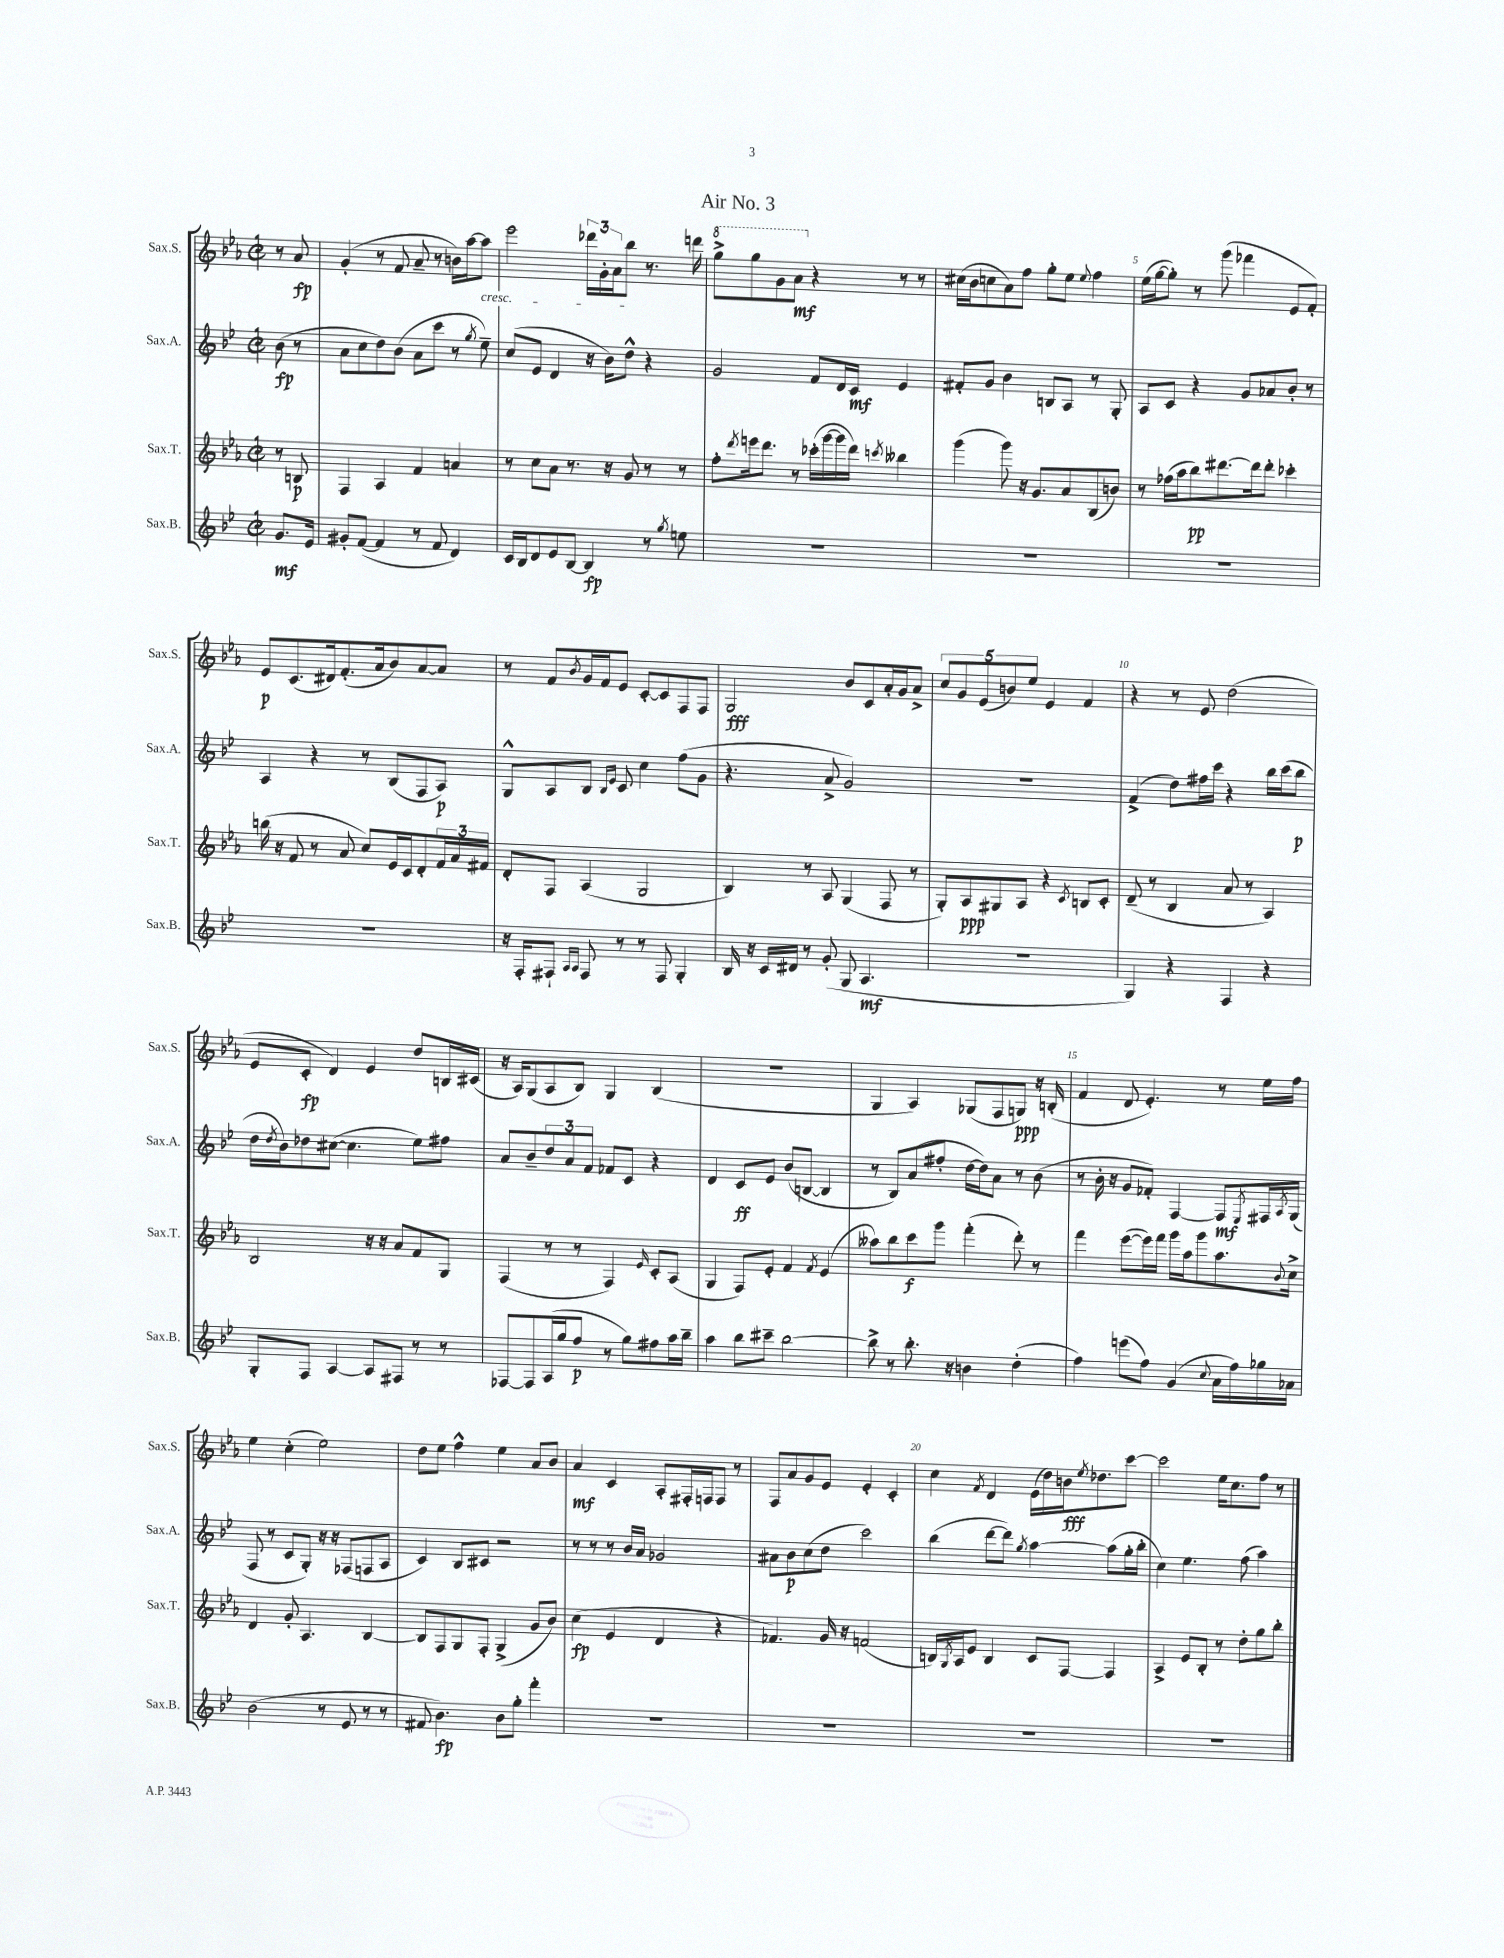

**kern	**kern	**kern	**kern
*staff4	*staff3	*staff2	*staff1
*clefG2	*clefG2	*clefG2	*clefG2
*k[b-e-]	*k[b-e-a-]	*k[b-e-]	*k[b-e-a-]
*M2/2	*M2/2	*M2/2	*M2/2
*met(c|)	*met(c|)	*met(c|)	*met(c|)
8.g	8r	(8b-	8r
.	8B	8r	8a-
16e-	.	.	.
=	=	=	=
8g#'	4F	8a	(4g'
([8f	.	8cc	.
4f]	4A-	8dd)	8r
.	.	(8b-	8f
8r	4f	8a	8a-~
8f	.	8ccc	8r
4d)	4a	8r	16b)
.	.	.	[16aa-
.	.	8qgg	.
.	.	8ee-~)	8aa-]
=	=	=	=
16c	8r	(8cc	2eee-
16B-	.	.	.
8d	8cc	8e-	.
8e-	8a-	4d	.
[8B-	8.r	.	.
4B-]	.	16r	24ddd-
.	.	.	24g'
.	16r	16b-)	.
.	.	.	24a-
.	8g	8dd^^	8bb-
8r	8r	4r	8.r
8qgg	.	.	.
8ee	8r	.	.
.	.	.	16ddd
=	=	=	=
1r	8ff'	2g	8ggg^
.	8qddd	.	.
.	16eee	.	8ggg
.	8.ddd	.	.
.	.	.	8gg
.	8r	.	8aa-
.	(16ccc-'	8f	4r
.	[16ggg	.	.
.	16ggg]	16d	.
.	16ddd)	16c	.
.	8qccc	.	.
.	4bb--	4e-	8r
.	.	.	8r
=	=	=	=
1r	(4ggg	8f#'	(16cc#
.	.	.	16b-
.	.	8g	8cc
.	8ggg)	4b-	8a-)
.	16r	.	8ff
.	8.g	.	.
.	.	8B	8gg'
.	8a-	8A	8ee-
.	.	.	8qqee-
.	(8B-	8r	4ff
.	8b)	8G'	.
=	=	=	=
1r	8r	8A	(16ee-
.	.	.	[16gg
.	(16ff-	8c	8gg'])
.	16aa-	.	.
.	8bb-)	4r	8r
.	[8.ddd#	.	(8ggg
.	.	8g	4fff-
.	16ddd#]	.	.
.	8ddd#'	8a-	.
.	4ccc-'	8b-'	8e-
.	.	8r	8f')
=	=	=	=
1r	(16bb	4A	8e-
.	16r	.	.
.	8f	.	(8.c
.	8r	4r	.
.	.	.	16d#)
.	8a-	.	(8.f'
.	8cc)	8r	.
.	.	.	16a-
.	16e-	(8B-	8b-)
.	16c	.	.
.	8d'	8F	[8a-
.	24f	8A)	8a-]
.	24a-	.	.
.	24f#	.	.
=	=	=	=
16r	8d'	8G^^	8r
16F'	.	.	.
8F#`	8F	8A	8f
16qqA	.	.	.
16qqA	.	.	8qb-
8F#	(4A-	8B-	16g
.	.	.	16f
.	.	16qqB-	.
.	.	16qqe-	.
8r	.	8c	8e-
8r	2G	4cc	[8c'
8F#	.	.	8c]
4G'	.	(8ff	8F
.	.	8g	8F
=	=	=	=
16B-	4B-)	4.r	2G
16r	.	.	.
16c	.	.	.
16d#	.	.	.
8r	8r	.	.
(8g'	8A-	8a^	.
8G	(4G	2g)	8b-
4.A	.	.	8c
.	8F	.	16a-'
.	.	.	16g
.	8r	.	8a-^
=	=	=	=
1r	8G')	1r	10cc
.	.	.	10g
.	8A-	.	.
.	.	.	(10e-
.	8G#	.	.
.	.	.	10b)
.	8A-	.	.
.	.	.	10ee-
.	4r	.	4e-
.	8qc	.	.
.	8B	.	4f
.	8c'	.	.
=	=	=	=
4G)	(8d~	(4f^	4r
.	8r	.	.
4r	4B-	8dd)	8r
.	.	16ff#	8e-
.	.	16ccc	.
4F	8a-	4r	(2dd
.	8r	.	.
4r	4A-)	16bb-	.
.	.	(16ccc	.
.	.	8bb-	.
=	=	=	=
8G'	2B-	16dd	8e-
.	.	8qdd	.
.	.	16b-)	.
8F	.	8dd-	8c'
[4A	.	([8cc#	4d)
.	.	4.cc#]	.
8A]	16r	.	4e-
.	16r	.	.
8F#	8a-	.	.
8r	8f	8ee-)	8dd
8r	8G	8ff#	16B
.	.	.	(16c#
=	=	=	=
[8F-	(4F	8a	16r
.	.	.	16A-)
8F-]	.	8b-~	(8G
(16A	8r	12dd	8A-
16gg	.	.	.
.	.	12a	.
8ff	8r	.	8B-)
.	.	12f	.
8r	4F)	8f-	4G
8gg)	.	8c	.
.	16qqe-	.	.
8ff#	8c'	4r	(4B-
16aa	(8A-	.	.
16bb-~	.	.	.
=	=	=	=
4aa	4G	4d	1r
8bb-	8F)	8c	.
8ccc#~	8e-'	8e-	.
[2bb-	4f	(8b-	.
.	.	[8B	.
.	8qf	.	.
.	(4e-	4B]	.
=	=	=	=
8bb-^]	8aa--)	8r	4G
8r	8bb-	8B-)	.
8.bb-'	8ccc	(8a	4A-)
.	8ggg	8ff#'	.
16r	.	.	.
4b	(4fff'	[16dd	(8G-
.	.	16dd])	.
.	.	8a	8F
(4dd'	8ddd')	8r	8G)
.	8r	(8b-	16r
.	.	.	(16B'
=	=	=	=
4ff)	4fff	8r	4f
.	.	16b-'	.
.	.	16r	.
(8eee	([8eee-	8g	8d
8ff)	16eee-])	8f-')	4.e-')
.	16fff	.	.
(4g	16ggg	[4F	.
.	16aa-	.	.
.	8ggg	.	.
8qqcc	.	.	.
16a	8.aa-	8F]	8r
16ff)	.	.	.
.	.	8qE-	.
16gg-	.	16F#	16ee-
.	8qqb-	8qA	.
16a-	16cc^	(16G	16ff
=	=	=	=
(2b-	4d	8F	4ee-
.	.	8r	.
.	8g'	8c	(4cc'
.	4.A-	8G')	.
8r	.	16r	2ee-)
.	.	16r	.
8e-	.	(8F-	.
8r	[4B-	8F	.
8r	.	8A	.
=	=	=	=
8f#	8B-]	4c)	8dd
4.b-)	8F	.	8ee-
.	8G	8B-	4ff^^
.	8F'	8c#	.
8b-	(4G^	2r	4ee-
8gg'	.	.	.
4fff'	8g	.	8a-
.	8b-)	.	8b-
=	=	=	=
1r	(4cc	8r	4a-
.	.	8r	.
.	4e-	8r	4c
.	.	16b-	.
.	.	16a	.
.	4d	2g-	8A-'
.	.	.	16F#'
.	.	.	16F
.	4r	.	8F
.	.	.	8r
=	=	=	=
1r	4.f-)	8a#	8F
.	.	8b-	8a-
.	.	(8cc	8g
.	16g	8dd	8e-
.	16r	.	.
.	(2f	2ccc)	4e-'
.	.	.	4c'
=	=	=	=
1r	16B)	(4bb-	4cc
.	8qG	.	.
.	16A-	.	.
.	8e-	.	.
.	.	.	8qf
.	4B	[8ddd	4d
.	.	8ddd])	.
.	.	8qgg	.
.	8c	[4aa	(16e-
.	.	.	16dd)
.	[8F	.	16b
.	.	.	8qee-
.	.	.	8.dd-
.	4F]	(8aa]	.
.	.	16gg'	[8ccc
.	.	16bb-'	.
=	=	=	=
1r	4A-^	4cc)	2ccc]
.	8e-	4.ee-	.
.	8B-'	.	.
.	8r	.	16ee-
.	.	.	8.cc
.	8dd'	(8ff	.
.	8gg	4aa)	8ff
.	8bb-'	.	8r
==	==	==	==
*-	*-	*-	*-
